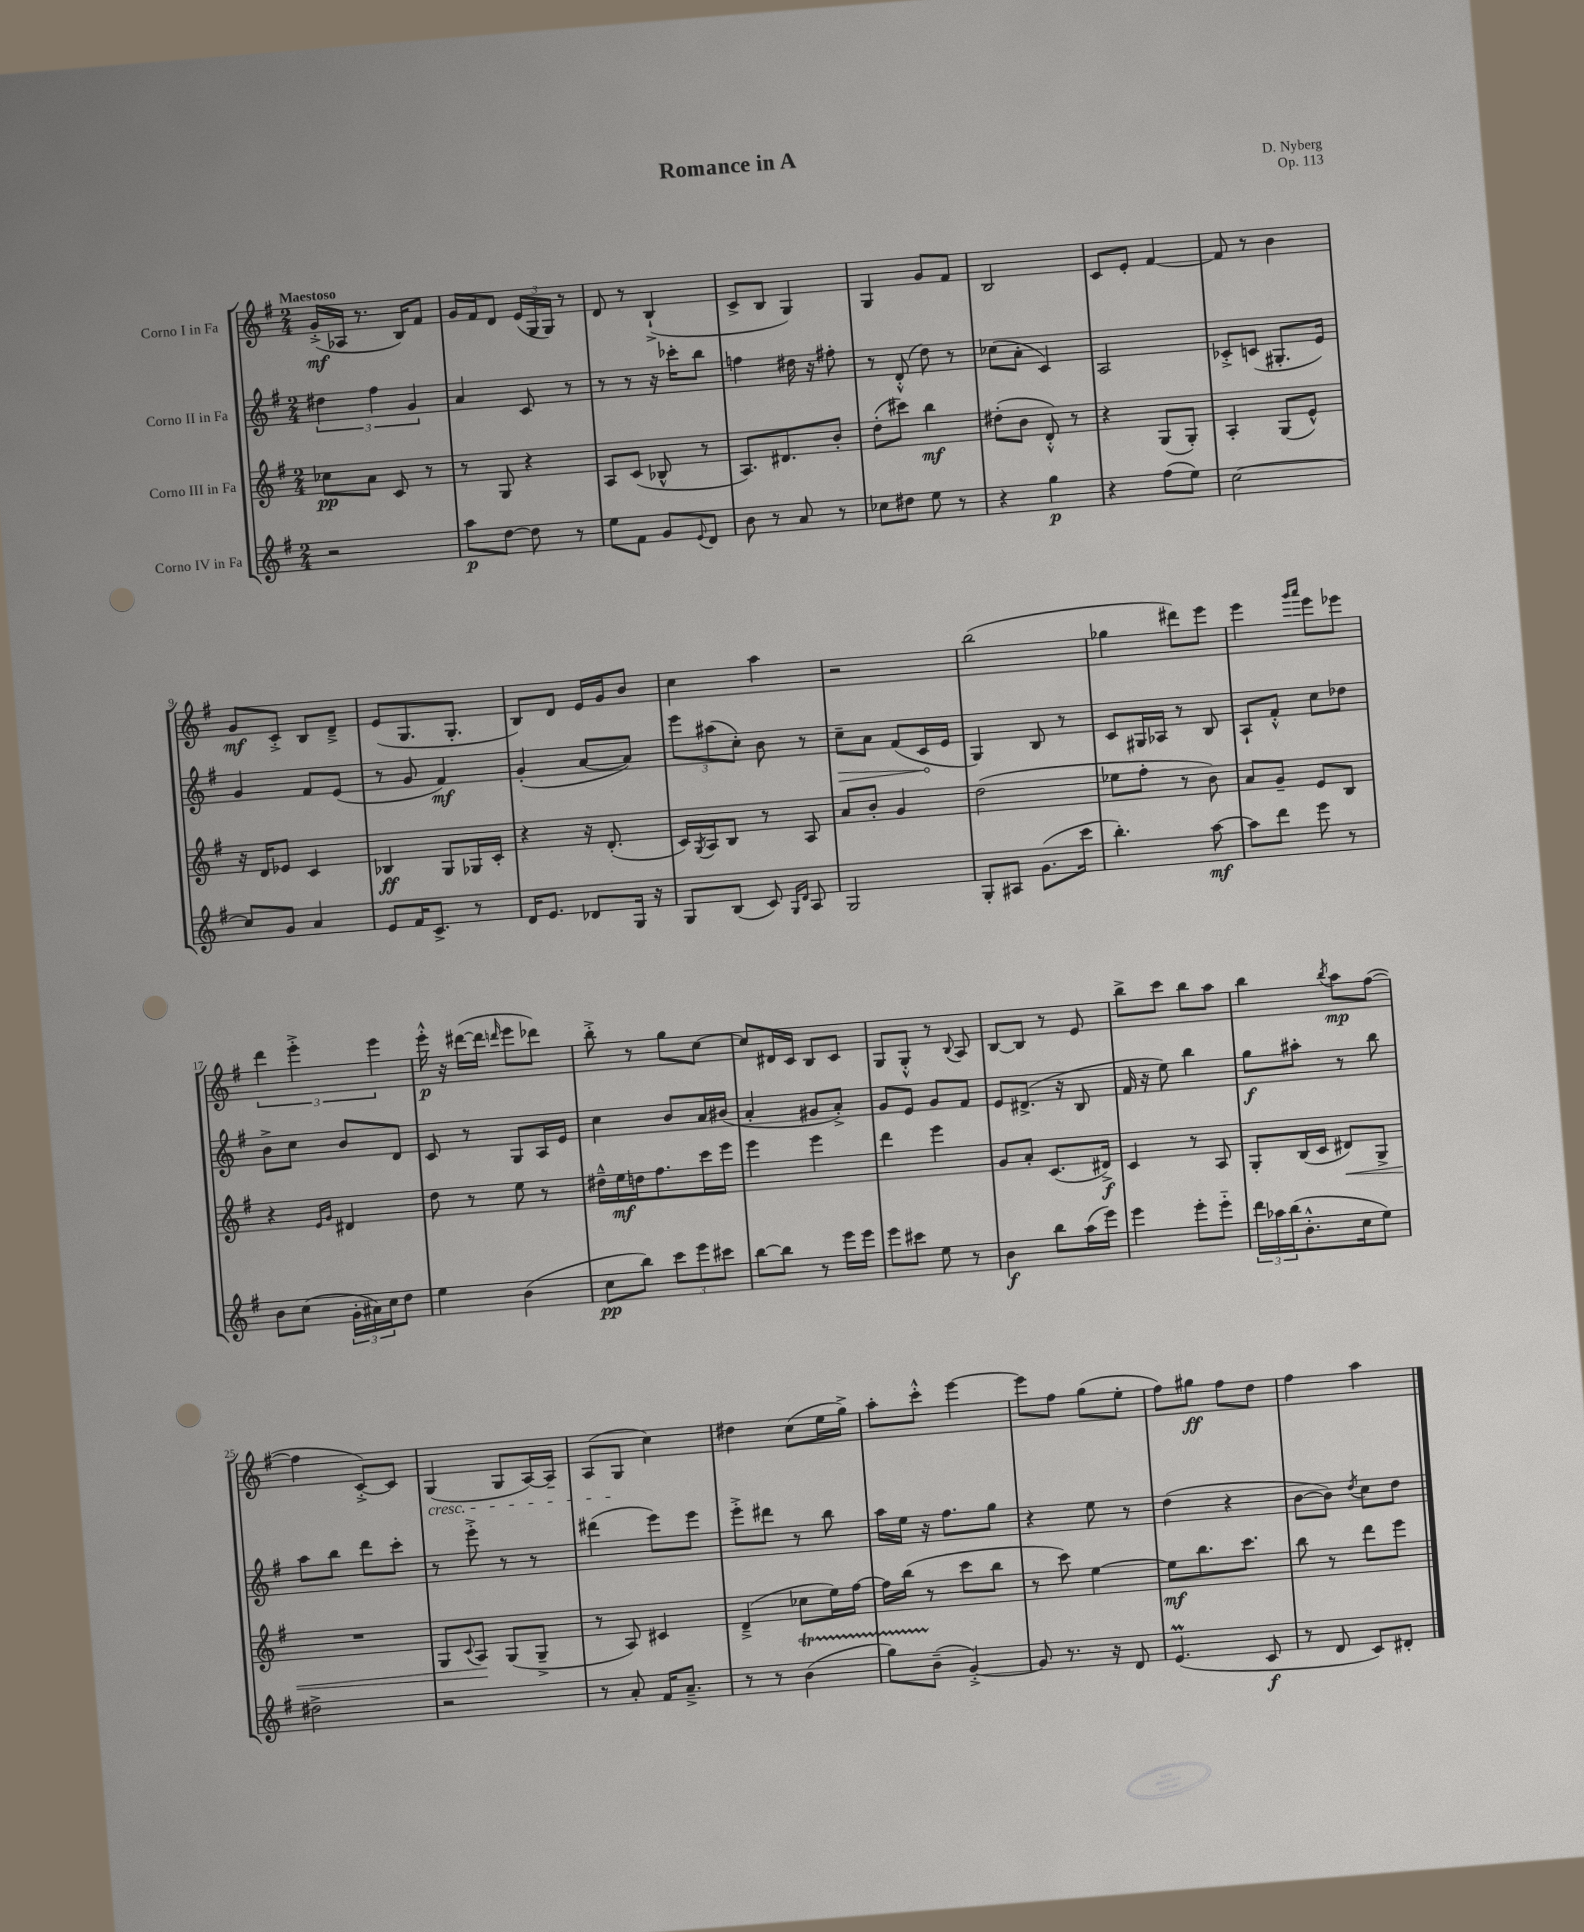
\header { title = "Romance in A" composer = "D. Nyberg" opus = "Op. 113" }
<<
\new StaffGroup <<
\new Staff = "s0" \with { instrumentName = "Corno I in Fa" } {
    \clef treble \key g \major \numericTimeSignature \time 2/4 \tempo "Maestoso"
    g'16-.->\mf( aes16 r8. b16) fis'8 |
    g'16 fis'16 d'8 \tuplet 3/2 { e'16( g16 g16) } r8 |
    d'8 r8 b4-!->( |
    c'8-> b8 g4) |
    g4 g'8 fis'8 |
    b2 |
    c'8 e'8-. fis'4~ |
    fis'8 r8 b'4 |
    g'8\mf c'8-.-> b8 d'8---> |
    e'8( g8. g8.-. |
    b8) d'8 e'16 g'16 b'8 |
    c''4 a''4 |
    r2 |
    b''2( |
    ges''4 dis'''8) e'''8 |
    e'''4 \grace { g'''16 a'''16 } e'''8 ees'''8 |
    \tuplet 3/2 { d'''4 e'''4-.-> e'''4 } |
    e'''16-.-^\p r16 dis'''16~( dis'''16 \grace { d'''16 } e'''8 des'''8) |
    b''8-.-> r8 g''8 c''8~ |
    c''8 dis'16 c'16 b8 c'8 |
    g8 g8-.-^ r8 \appoggiatura { b8 } a8 |
    b8~ b8 r8 e'8 |
    b''8-> c'''8 b''8 a''8 |
    b''4 \acciaccatura { b''8 } a''8\mp fis''8~( |
    fis''4 c'8~-.->) c'8 |
    g4\cresc( g8 a16~) a16-- |
    a8( g8\! c''4) |
    dis''4 c''8( e''16 g''16->) |
    a''8-. c'''8-.-^ e'''4~ |
    e'''8 fis''8 g''8( e''8-. |
    fis''8) gis''8\ff fis''8 d''8 |
    fis''4 a''4 \bar "|." |
}
\new Staff = "s1" \with { instrumentName = "Corno II in Fa" } {
    \clef treble \key g \major \numericTimeSignature \time 2/4
    \tuplet 3/2 { dis''4 fis''4 g'4 } |
    a'4 c'8 r8 |
    r8 r8 r16 ces'''16-. b''8 |
    f''4 dis''16 r16 fis''8-. |
    r8 d'8-.-^( d''8) r8 |
    ces''8( a'8-. c'4) |
    a2 |
    ces'8-.-> c'8( gis8.-. e'16) |
    g'4 fis'8 e'8( |
    r8 g'8 fis'4\mf) |
    g'4-.( a'8~ a'8) |
    \tuplet 3/2 { e'''8 ais''8( c''8-.) } b'8 r8 |
    \once \override Hairpin.circled-tip = ##t c''8--\> a'8 fis'8( c'16\! e'16 |
    g4) b8 r8 |
    c'8 gis16 aes16 r8 b8 |
    a8-! fis'8-.-^ c''8 des''8 |
    b'8-> c''8 b'8 d'8 |
    c'8 r8 g8 a16 e'16 |
    c''4 b'8 a'16 bis'16( |
    a'4-. gis'8 a'8-.->) |
    g'8 e'8 g'8 fis'8 |
    e'8 dis'8.->( r16 b8 |
    fis'16 r16 e''8) b''4 |
    g''8\f ais''8-. r8 b''8 |
    a''8 b''8 d'''8 c'''8-. |
    r8 e'''8-.-> r8 r8 |
    dis'''4( e'''8) e'''8 |
    e'''8-.-> dis'''8 r8 b''8 |
    a''16 e''16 r16 fis''8. g''8 |
    r4 e''8 r8 |
    d''4( r4 |
    b'8~ b'8) \acciaccatura { d''8 } c''8 d''8 \bar "|." |
}
\new Staff = "s2" \with { instrumentName = "Corno III in Fa" } {
    \clef treble \key g \major \numericTimeSignature \time 2/4
    ces''8\pp a'8 c'8 r8 |
    r8 g8 r4 |
    a8 c'8( bes8-^ r8 |
    a8.) dis'8. b'8-. |
    d''8-.( cis'''8) b''4\mf |
    dis''8-.( b'8 d'8-.-^) r8 |
    r4 g8( g8-.) |
    a4-. g8( e'8-^) |
    r16 d'16 ees'8 c'4 |
    bes4\ff g8 ges16 c'16-. |
    r4 r16 d'8.-.( |
    c'16) \acciaccatura { g8 } a16 b8 r8 a8 |
    a'8 b'8-. g'4 |
    d''2( |
    ees''8 fis''8-. r8 b'8) |
    a'8 g'8-- e'8 b8 |
    r4 \grace { e'16 g'16 } dis'4 |
    d''8 r8 e''8 r8 |
    dis''16---^ e''16\mf d''16 fis''8. c'''16 e'''16 |
    e'''4 e'''4 |
    d'''4 e'''4 |
    g'8 a'8-. c'8.( dis'16->\f) |
    c'4 r8 a8 |
    g8-. b16( c'16 dis'8\<) g8-> |
    R2 |
    g8 \appoggiatura { c'8 } a8\! g8( g8---> |
    r8 a8) cis'4 |
    d'4--->( ces''8 e''16) fis''16~ |
    fis''16 b''16( r8 c'''8 b''8 |
    r8 c'''8) e''4~ |
    e''8\mf b''8. c'''8. |
    b''8 r8 d'''8 e'''8 \bar "|." |
}
\new Staff = "s3" \with { instrumentName = "Corno IV in Fa" } {
    \clef treble \key g \major \numericTimeSignature \time 2/4
    r2 |
    a''8\p d''8~ d''8 r8 |
    e''8 fis'8 g'8 \appoggiatura { e'8 } d'8 |
    b'8 r8 a'8 r8 |
    ces''8 dis''8 e''8 r8 |
    r4 g''4\p |
    r4 fis''8( e''8) |
    c''2~ |
    c''8 g'8 a'4 |
    e'8 fis'16 c'8.-> r8 |
    d'16 e'8. des'8 g16 r16 |
    g8 b8( c'8) \grace { g16 d'16 } a8 |
    g2 |
    g8-. ais8 g'8.( c'''16 |
    b''4.-.) a''8~\mf |
    a''8 d'''8 e'''8 r8 |
    b'8 c''8( \tuplet 3/2 { g'16-. ais'16) c''16 } d''8 |
    e''4 b'4( |
    c''8\pp b''8) \tuplet 3/2 { c'''8 e'''8 cis'''8 } |
    b''8~ b''8 r8 e'''16 e'''16 |
    e'''8 cis'''8 e''8 r8 |
    b'4\f b''8 a''16( e'''16) |
    e'''4 e'''8-. e'''8-_ |
    \tuplet 3/2 { d'''16 aes''16 b''16( } b'8.-.-^ c''16 e''8) |
    dis''2-> |
    r2 |
    r8 a'8-. fis'16 a'8.---> |
    r8 r8 b'4\startTrillSpan( |
    g''8) b'8--\stopTrillSpan( g'4~-.->) |
    g'8 r8. r16 d'8 |
    e'4.\prall( c'8\f |
    r8 d'8 c'8) dis'8-. \bar "|." |
}
>>
>>
